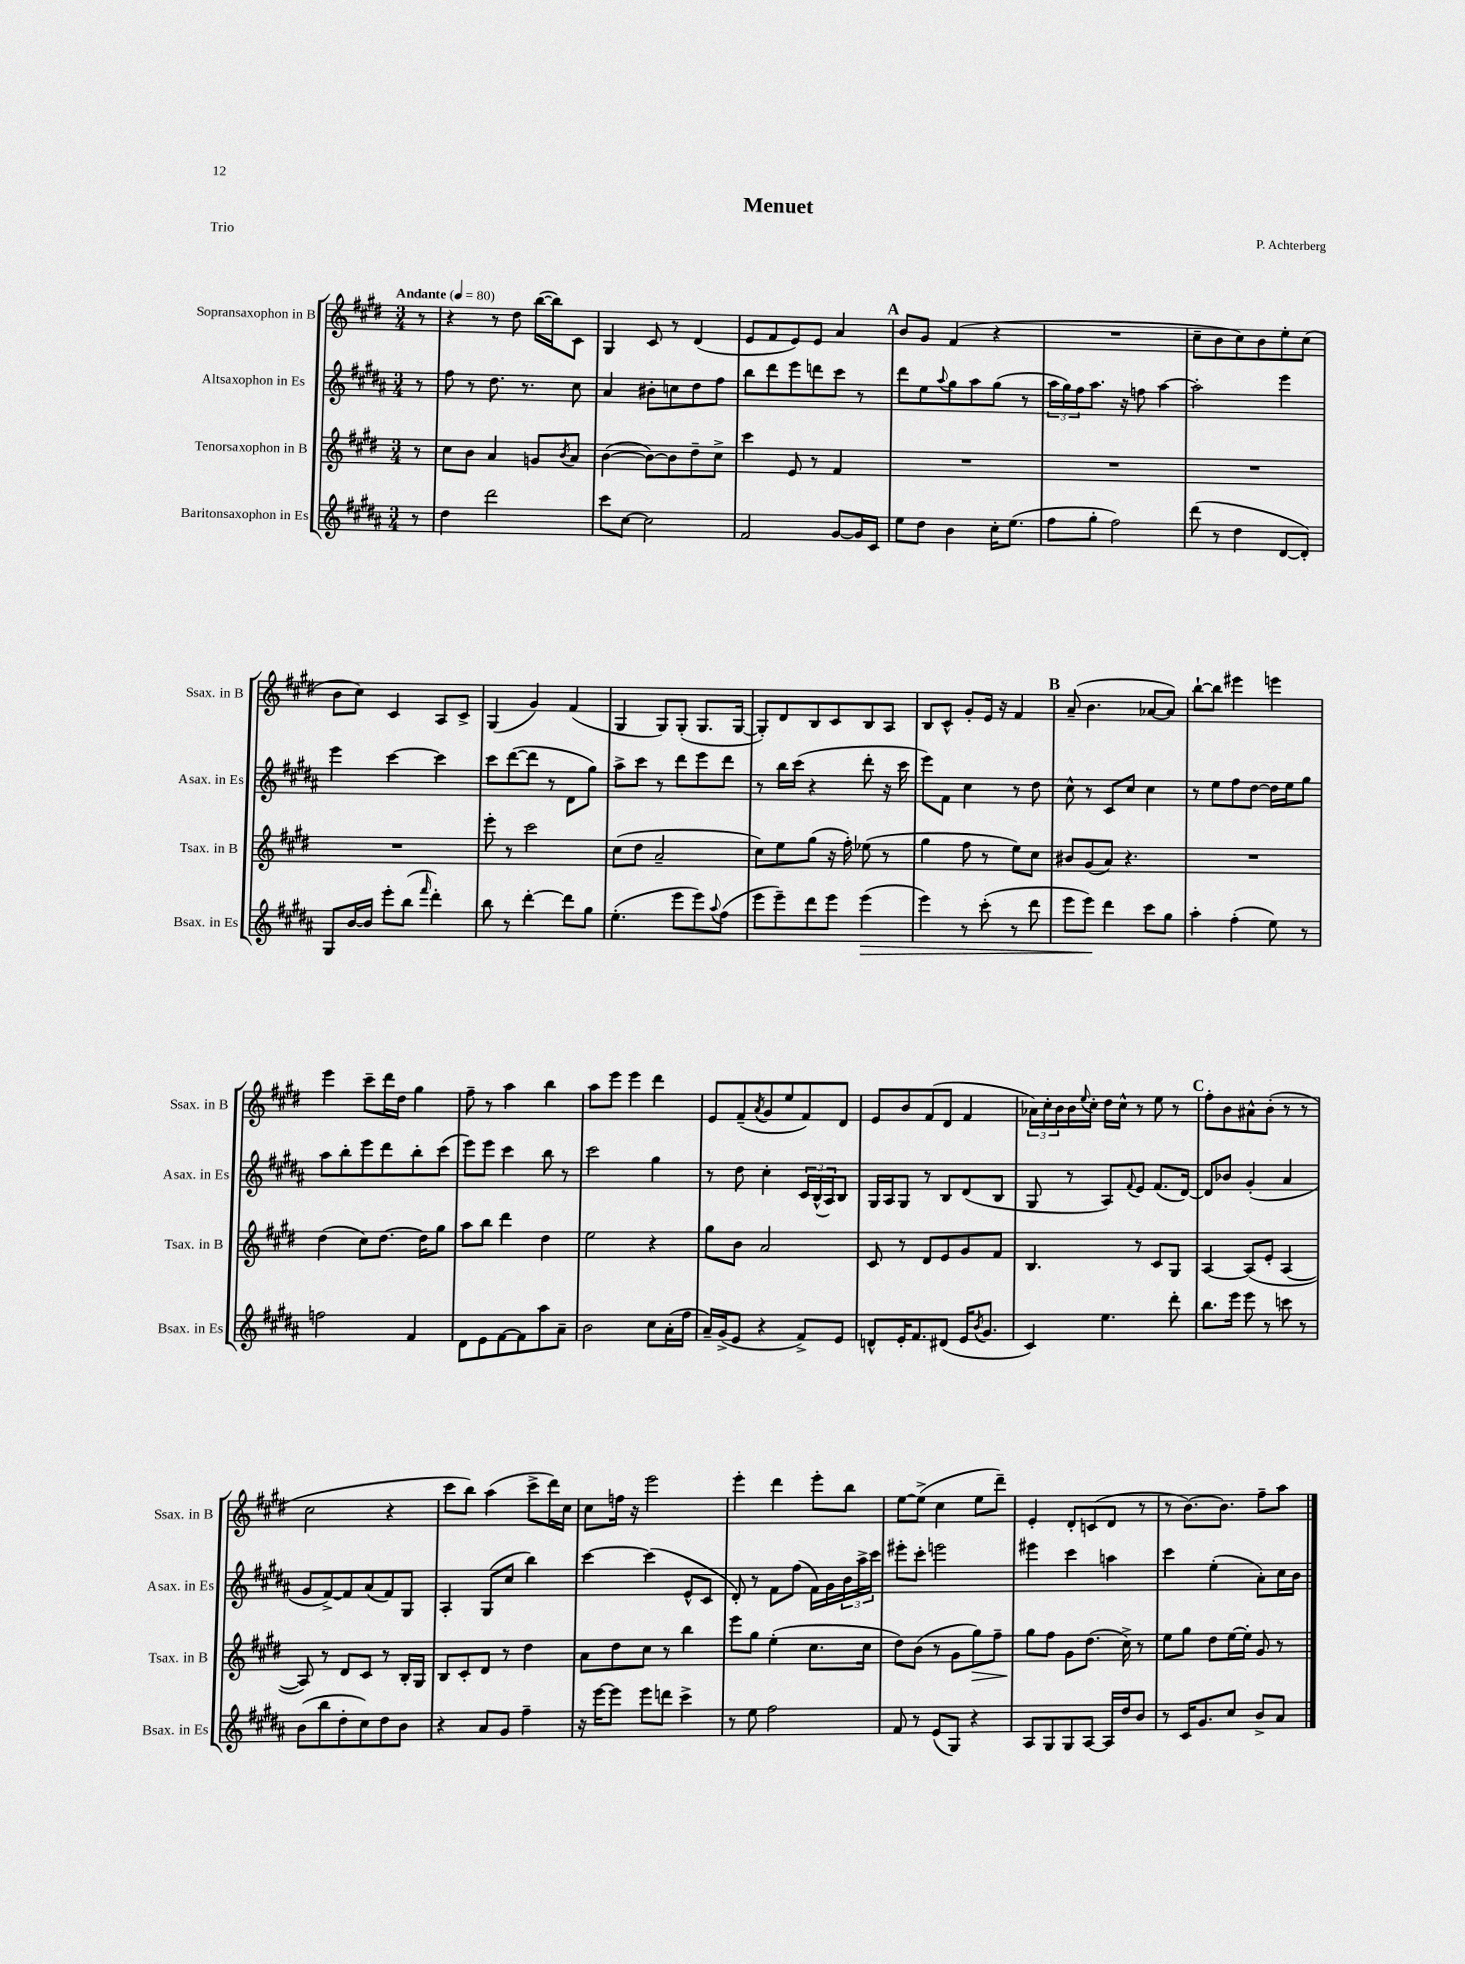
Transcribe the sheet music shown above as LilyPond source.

\header { title = "Menuet" composer = "P. Achterberg" piece = "Trio" }
<<
\new StaffGroup <<
\new Staff = "s0" \with { instrumentName = "Sopransaxophon in B" shortInstrumentName = "Ssax. in B" } {
    \clef treble \key e \major \numericTimeSignature \time 3/4 \partial 8 \tempo "Andante" 4 = 80
    r8 |
    r4 r8 dis''8 b''16~( b''16) cis'8 |
    gis4 cis'8 r8 dis'4( |
    e'8 fis'8 e'8) e'8 a'4 |
    \mark \markup { \bold "A" } b'8 gis'8 fis'4( r4 |
    R2. |
    cis''8-- b'8 cis''8) b'8 e''8-. cis''8( |
    b'8 cis''8) cis'4 a8 cis'8-> |
    gis4( gis'4) fis'4( |
    gis4 gis8) gis8-.( gis8. gis16~ |
    gis8-.) dis'8 b8 cis'8 b8 a8 |
    b8 cis'8-^ gis'8-. e'16 r16 fis'4 |
    \mark \markup { \bold "B" } a'8--( b'4. aes'8~ aes'8) |
    b''8~-! b''8 eis'''4 e'''4 |
    e'''4 cis'''8-- dis'''16 dis''16 gis''4 |
    fis''8-- r8 a''4 b''4 |
    a''8 e'''8 e'''4 dis'''4 |
    e'8 fis'8--( \acciaccatura { a'8 } gis'8 e''8 fis'8) dis'8 |
    e'8 b'8 fis'8( dis'8 fis'4 |
    \tuplet 3/2 { aes'16) cis''16-. b'16 } b'16 \appoggiatura { e''8 } cis''16-. dis''16 cis''16-^ r8 e''8 r8 |
    \mark \markup { \bold "C" } fis''8-. b'8 ais'8-^ b'8-.( r8 r8 |
    cis''2 r4 |
    cis'''8 b''8) a''4( cis'''8-> dis'''16) cis''16 |
    cis''8 f''16 r16 e'''2 |
    e'''4-. dis'''4 e'''8-. b''8 |
    e''8~ e''8->( cis''4 e''8 dis'''8--) |
    e'4-. dis'8-. c'8( dis'8 r8 |
    r8 b'8.~) b'8. fis''8-- a''8 \bar "|." |
}
\new Staff = "s1" \with { instrumentName = "Altsaxophon in Es" shortInstrumentName = "Asax. in Es" } {
    \clef treble \key b \major \numericTimeSignature \time 3/4 \partial 8
    r8 |
    fis''8 r8 dis''8. r8. cis''8 |
    ais'4 bis'8-. c''8 dis''8 fis''8 |
    b''8 dis'''8 e'''8 d'''8 cis'''8 r8 |
    \mark \markup { \bold "A" } dis'''8 e''8 \appoggiatura { ais''8 } gis''8 ais''8 gis''8( r8 |
    \tuplet 3/2 { ais''16 gis''16) fis''16 } ais''8. r16 f''8 ais''4~ |
    ais''2-. e'''4 |
    e'''4 cis'''4~ cis'''4 |
    cis'''8 dis'''8~( dis'''8 r8 dis'8 gis''8) |
    ais''8-> cis'''8 r8 dis'''8 e'''8 dis'''8 |
    r8 b''16 cis'''16( r4 dis'''8-. r16 cis'''16 |
    e'''8) fis'8 cis''4 r8 dis''8 |
    \mark \markup { \bold "B" } cis''8-^ r8 cis'8 cis''8 cis''4 |
    r8 e''8 fis''8 dis''8~ dis''16 e''16 gis''8 |
    ais''8 b''8-. e'''8 dis'''8 b''8-. cis'''8( |
    e'''8) e'''8 cis'''4 b''8 r8 |
    cis'''2 gis''4 |
    r8 dis''8 cis''4-. \tuplet 3/2 { cis'16 b16-^( ais16) } b8 |
    gis16 ais16 gis8 r8 b8 dis'8( b8 |
    gis8 r8 ais8) \appoggiatura { fis'8 } e'8 fis'8.( dis'16~) |
    \mark \markup { \bold "C" } dis'8 bes'8 gis'4-.( ais'4 |
    gis'8 fis'8~->) fis'8 ais'8( fis'8) gis8 |
    ais4-. gis8( cis''8 b''4) |
    cis'''4~ cis'''4( e'8-^ cis'8 |
    dis'8-.) r8 fis'8 fis''8( fis'16) gis'16 \tuplet 3/2 { b'16 ais''16-> cis'''16 } |
    eis'''8-. cis'''8-. e'''2 |
    eis'''4 cis'''4 a''4 |
    cis'''4 e''4-.( ais'8-.) cis''16 b'16 \bar "|." |
}
\new Staff = "s2" \with { instrumentName = "Tenorsaxophon in B" shortInstrumentName = "Tsax. in B" } {
    \clef treble \key e \major \numericTimeSignature \time 3/4 \partial 8
    r8 |
    cis''8 b'8 a'4 g'8 \acciaccatura { b'8 } a'8 |
    b'4~( b'8~) b'8 dis''8-- cis''8-> |
    cis'''4 e'8 r8 fis'4 |
    \mark \markup { \bold "A" } R2. |
    R2. |
    R2. |
    R2. |
    e'''8-. r8 cis'''2 |
    cis''8( dis''8 a'2-- |
    cis''8) e''8 gis''8( r16 fis''16-.) ees''8( r8 |
    gis''4 fis''8 r8 e''8) cis''8 |
    \mark \markup { \bold "B" } bis'8 gis'8( a'8) r4. |
    R2. |
    dis''4( cis''8) dis''8.~ dis''16 gis''8 |
    a''8 b''8 dis'''4 dis''4 |
    e''2 r4 |
    gis''8 b'8 a'2 |
    cis'8 r8 dis'8 e'8 gis'8 fis'8 |
    b4. r8 cis'8 gis8 |
    \mark \markup { \bold "C" } a4~ a8( e'8-. a4~ |
    a8) r8 dis'8 cis'8 r8 b16-. gis16 |
    b8 cis'8-. dis'8 r8 dis''4 |
    a'8 dis''8 cis''8 r8 b''4 |
    e'''8 gis''8 e''4-.( cis''8. cis''16 |
    dis''8) b'8( r8 gis'8 gis''8\>) fis''8-- |
    gis''8\! fis''8 gis'8 dis''8.( cis''16->) r8 |
    e''8 gis''8 dis''8 e''16~ e''16-. gis'8 r8 \bar "|." |
}
\new Staff = "s3" \with { instrumentName = "Baritonsaxophon in Es" shortInstrumentName = "Bsax. in Es" } {
    \clef treble \key b \major \numericTimeSignature \time 3/4 \partial 8
    r8 |
    dis''4 dis'''2 |
    cis'''8 cis''8~ cis''2 |
    fis'2 gis'8~ gis'16 cis'16 |
    \mark \markup { \bold "A" } e''8 dis''8 b'4 cis''16-. e''8.( |
    fis''8 gis''8-. fis''2) |
    dis'''8( r8 dis''4 dis'8~ dis'8-.) |
    gis8 b'16~ b'16 e'''8-. b''8( \grace { fis'''16 } dis'''4-.) |
    b''8 r8 dis'''4~-. dis'''8 gis''8 |
    e''4.-.( e'''8 e'''8) \appoggiatura { ais''8 } fis''8( |
    e'''8 e'''8--) dis'''8 e'''8 e'''4\>( |
    e'''4) r8 cis'''8-.( r8 dis'''8 |
    \mark \markup { \bold "B" } e'''8 e'''8\!) dis'''4 cis'''8 gis''8 |
    ais''4-. fis''4-.( e''8) r8 |
    f''2 fis'4 |
    dis'8 e'8 fis'8~ fis'8 ais''8 ais'8-- |
    b'2 cis''8 ais'16-.( fis''16 |
    ais'16--) gis'16->( e'8 r4 fis'8->) e'8 |
    d'8-^ e'16-. fis'8. dis'8( e'16 \acciaccatura { b'8 } gis'8. |
    cis'4) e''4. dis'''8-. |
    \mark \markup { \bold "C" } b''8. e'''16 e'''8 r8 c'''8 r8 |
    b'8( b''8 dis''8-. cis''8) dis''8 b'8 |
    r4 ais'8 gis'8 fis''4-- |
    r16 e'''16~ e'''8 e'''8 d'''8 cis'''4-> |
    r8 e''8 fis''2 |
    fis'8 r8 e'8( gis8) r4 |
    ais8 gis8 gis8 ais8~ ais16 dis''16 b'8 |
    r8 cis'16 gis'8. cis''8 b'8-> ais'8 \bar "|." |
}
>>
>>
\layout { \context { \Score \remove "Bar_number_engraver" } }
